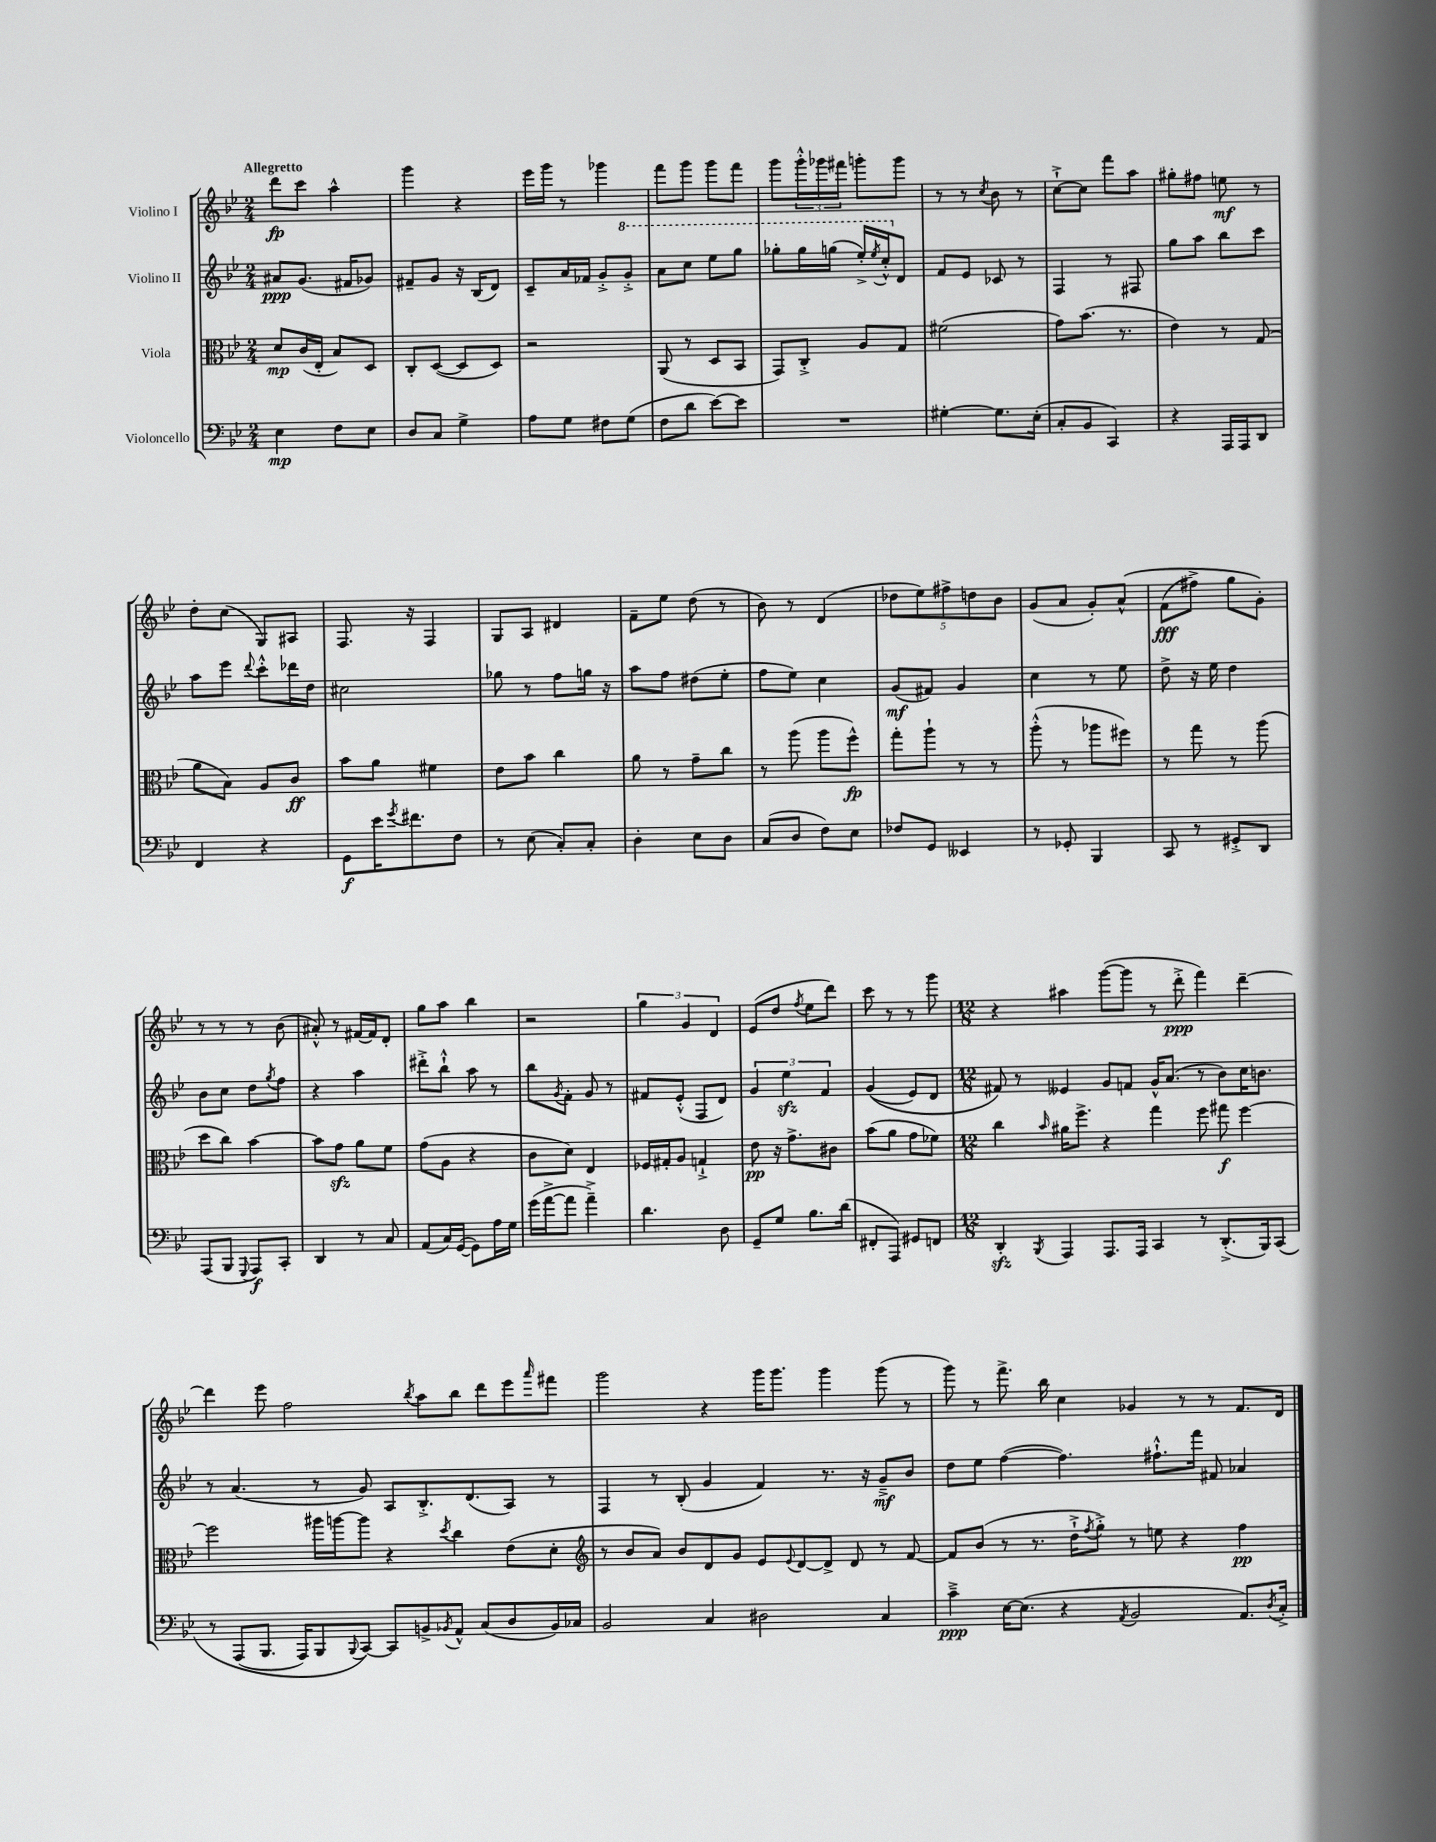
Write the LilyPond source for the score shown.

<<
\new StaffGroup <<
\new Staff = "s0" \with { instrumentName = "Violino I" } {
    \clef treble \key bes \major \numericTimeSignature \time 2/4 \tempo "Allegretto"
    d'''8\fp c'''8 a''4-^ |
    g'''4 r4 |
    ees'''16 g'''16 r8 ges'''4 |
    f'''8 g'''8 g'''8 f'''8 |
    g'''8 \tuplet 3/2 { g'''16-.-^ ges'''16 fis'''16 } g'''8-. g'''8 |
    r8 r8 \acciaccatura { c''8 } bes'8 r8 |
    c''8~-!-> c''8 f'''8 a''8 |
    gis''8-. fis''8 e''8\mf r8 |
    d''8-. c''8( g8) ais8 |
    f8. r16 f4 |
    g8 a8 dis'4 |
    f'8-- ees''8 d''8( r8 |
    bes'8) r8 d'4( |
    \tuplet 5/4 { des''8 ees''8) fis''8-> d''8 bes'8 } |
    g'8( a'8 g'8-.) a'8-^\( |
    f'8\fff( fis''8->) g''8 g'8-.\) |
    r8 r8 r8 bes'8( |
    ais'8-.-^) r8 fis'16~ fis'16 d'8-. |
    g''8 a''8 bes''4 |
    r2 |
    \tuplet 3/2 { g''4 g'4 d'4 } |
    ees'8( d''8 \acciaccatura { f''8 } ees''8 d'''8) |
    c'''8 r8 r8 g'''8 |
    \numericTimeSignature \time 12/8 r4 ais''4 g'''8~( g'''8 r8 d'''8-.->\ppp f'''4) d'''4~-- |
    d'''4 ees'''8 f''2 \acciaccatura { bes''8 } a''8 bes''8 d'''8 ees'''8 \grace { a'''16 } fis'''8 |
    g'''2 r4 g'''16 g'''8. g'''4 g'''8( r8 |
    g'''8) r8 f'''8.-> bes''16 c''4 ges'4 r8 r8 f'8. d'16 \bar "|." |
}
\new Staff = "s1" \with { instrumentName = "Violino II" } {
    \clef treble \key bes \major \numericTimeSignature \time 2/4
    ais'8\ppp g'8.( fis'16 ges'8) |
    fis'8-- g'8 r16 bes16( d'8) |
    c'8-- a'16 fes'16 g'8-.-> \ottava #1 g''8-.-> |
    a''8 c'''8 ees'''8 g'''8 |
    ges'''8-. ges'''16 g'''16( ees'''16-.->) \acciaccatura { ees'''8 } c'''16-.-^ \ottava #0 d'8 |
    f'8 ees'8 ces'8 r8 |
    f4 r8 fis8 |
    g''8 a''8 bes''8 c'''8 |
    a''8 ees'''8 \appoggiatura { d'''8 } c'''8-.-^ des'''16 d''16 |
    cis''2 |
    ges''8 r8 f''8 g''16 r16 |
    a''8 f''8 dis''8( ees''8-. |
    f''8 ees''8) c''4 |
    g'8\mf( fis'8) g'4 |
    c''4 r8 ees''8 |
    d''8-> r16 ees''16 d''4 |
    bes'8 c''8 d''8 \acciaccatura { g''8 } f''8 |
    r4 a''4 |
    dis'''8-.-> bes''8-!-^ a''8 r8 |
    bes''8 \acciaccatura { g'8 } f'8-. g'8 r8 |
    fis'8 ees'8-.-^( f8 d'8) |
    \tuplet 3/2 { g'4 ees''4\sfz f'4 } |
    g'4(\( ees'8) d'8 |
    \numericTimeSignature \time 12/8 fis'8\) r8 eeses'4 g'8 f'8 g'16-^ a'8.( r8 bes'8) c''16 b'8. |
    r8 a'4.( r8 g'8) a8 bes8.-.-> d'8.( a8) r8 |
    f4 r8 bes8-.( g'4 f'4) r8. r16 g'8--->\mf bes'8 |
    d''8 ees''8 f''4~( f''4.) fis''8.-!-^ f'''16 fis'8 aes'4 \bar "|." |
}
\new Staff = "s2" \with { instrumentName = "Viola" } {
    \clef alto \key bes \major \numericTimeSignature \time 2/4
    d'8\mp c'16( ees16-. bes8) d8 |
    c8-. d8~( d8 d8) |
    r2 |
    a,8( r8 d8 bes,8 |
    g,8) c8-.-> a8 g8 |
    fis'2( |
    g'8) bes'8.( r8. |
    ees'4) r8 g8( |
    a'8 bes8) a8 c'8\ff |
    bes'8 a'8 fis'4 |
    ees'8 bes'8 c''4 |
    a'8 r8 g'8-- c''8 |
    r8 a''8( a''8 f''8-^\fp) |
    g''8-. a''8-! r8 r8 |
    a''8-.-^( r8 aes''8 fis''8) |
    r8 g''8 r8 a''8( |
    d''8 c''8) bes'4~ |
    bes'8 g'8\sfz a'8 f'8 |
    g'8( a8 r4 |
    c'8 d'8) ees4 |
    fes16 gis16-. a8 g4-!-> |
    ees'8\pp r16 g'8.-> cis'8 |
    bes'8( a'8 g'8 fes'8) |
    \numericTimeSignature \time 12/8 c''4 \grace { bes'16 } ais'16 f''8.-> r4 g''4 f''8 gis''8\f f''4~ |
    f''2 ais''16 a''16~ a''8 r4 \acciaccatura { d''8 } c''4 ees'8( d'8-. |
    \clef treble r8 bes'8 a'8) bes'8 d'8 g'8 ees'8 \appoggiatura { ees'8 } d'8~ d'8-> d'8 r8 f'8~ |
    f'8 bes'8( r8 r8. d''16-!-> \acciaccatura { f''8 } g''8-.->) r8 e''8 r4 f''4\pp \bar "|." |
}
\new Staff = "s3" \with { instrumentName = "Violoncello" } {
    \clef bass \key bes \major \numericTimeSignature \time 2/4
    ees4\mp f8 ees8 |
    d8 c8 g4-> |
    a8 g8 fis8 g8( |
    f8 d'8 ees'8~) ees'8 |
    R2 |
    gis4~-. gis8. ees16-.( |
    c8-. bes,8 c,4) |
    r4 a,,16 a,,16 d,8 |
    f,4 r4 |
    g,8\f ees'16 \acciaccatura { g'8 } fis'8. f8 |
    r8 ees8( c8-.) c8-. |
    d4-. ees8 d8 |
    c8( d8 f8) ees8 |
    fes8 g,8 eeses,4 |
    r8 ges,8-. bes,,4 |
    c,8 r8 gis,8-.-> d,8 |
    a,,8( bes,,8 \appoggiatura { g,,8 } a,,8\f) c,8-. |
    d,4 r8 c8 |
    a,8( c16) g,16~( g,8) a16 g16 |
    g'16( a'16~-> a'8 a'4--->) |
    d'4. d8 |
    g,8-- g8 bes8. d'16( |
    fis,8-. a,,8) gis,8 f,8 |
    \numericTimeSignature \time 12/8 d,4-.\sfz \acciaccatura { bes,,8 } a,,4 a,,8. a,,16 c,4 r8 d,8.-.->( bes,,16) c,8\( |
    r8 a,,8( bes,,8. a,,16) bes,,8 \appoggiatura { bes,,8 } c,8~\) c,8 b,8-> \acciaccatura { bes,8 } a,8-^ c8( d8 bes,16) ces16 |
    bes,2 c4 dis2 c4 |
    c'4--->\ppp ees16~ ees8.( r4 \acciaccatura { a,8 } bes,2 a,8.) \acciaccatura { d8 } c16-.-> \bar "|." |
}
>>
>>
\layout { \context { \Score \remove "Bar_number_engraver" } }
